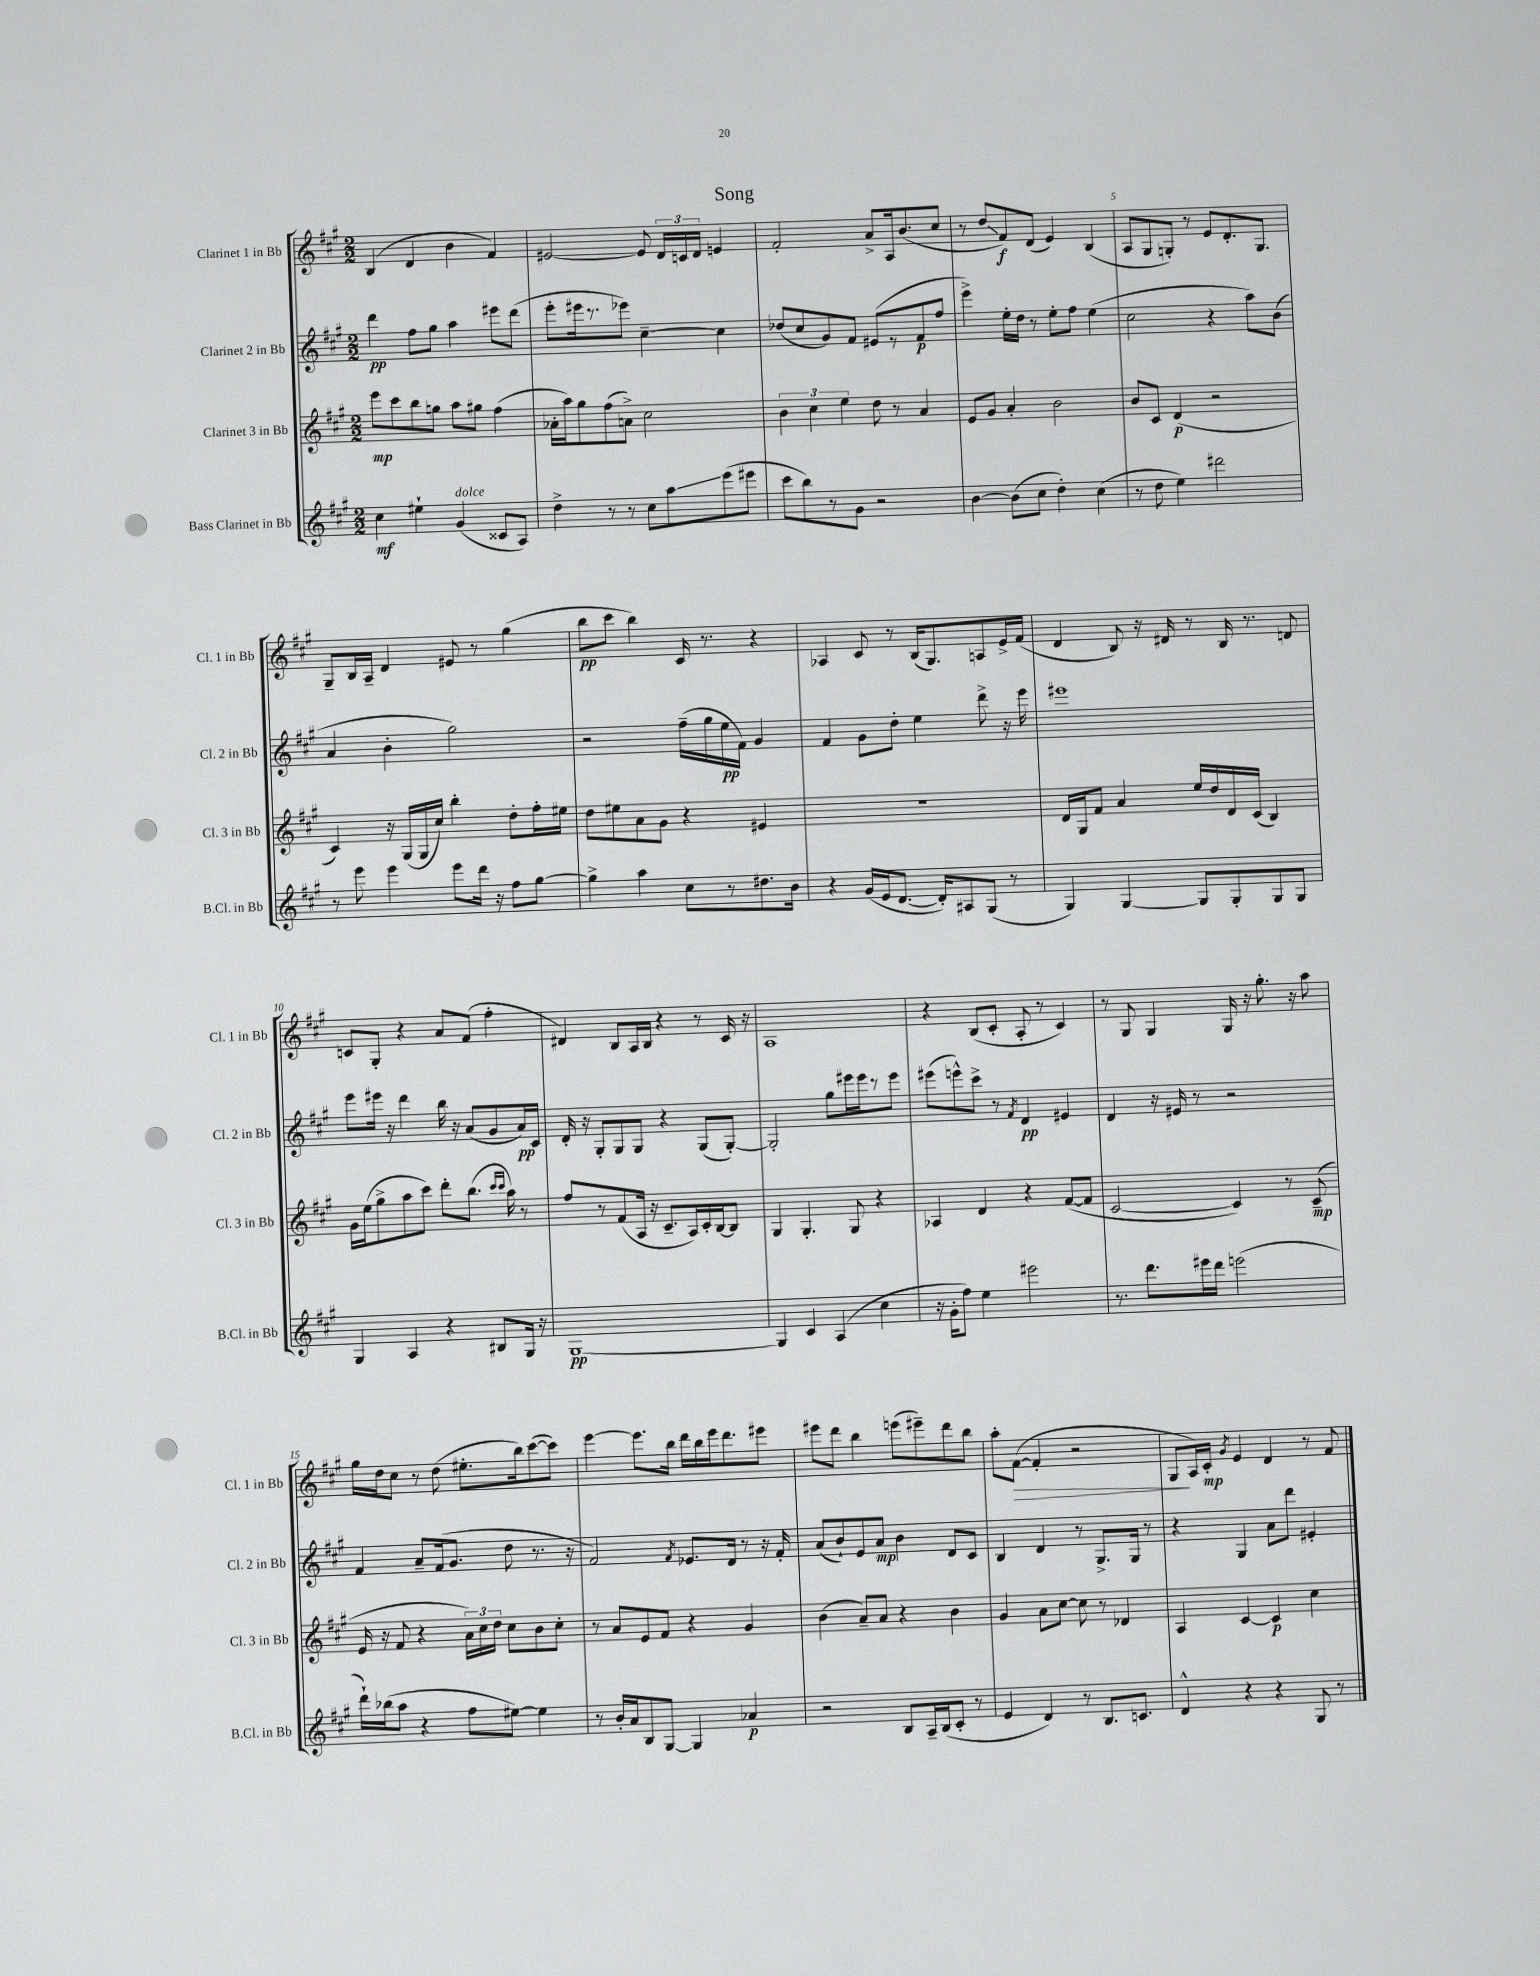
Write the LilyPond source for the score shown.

\header { title = "Song" }
<<
\new StaffGroup <<
\new Staff = "s0" \with { instrumentName = "Clarinet 1 in Bb" shortInstrumentName = "Cl. 1 in Bb" } {
    \clef treble \key a \major \numericTimeSignature \time 2/2
    \autoBeamOff b4( d'4 b'4 fis'4) |
    eis'2~ eis'8 \tuplet 3/2 { d'16[ c'16 d'16] } e'4 |
    fis'2-. a'8[-> a16 b'8.( cis''8] |
    r8 d''8[\glissando fis'8\f) d'8]( e'4) b4( |
    a8[ gis8 g8]-.) r8 e'8[ d'8.-. g8.] |
    gis8[-- b16 a16]-- d'4 eis'8 r8 gis''4( |
    b''8[\pp cis'''8] b''4) cis'16 r8. r4 |
    aes4 cis'8 r8 b16[( gis8.) a8 e'16-> fis'16]( |
    d'4 b8) r16 dis'16 r8 b16 r8. d'8 |
    c'8[ gis8]-. r4 a'8[ fis'8]( fis''4-. |
    dis'4) b8[ a16 b16] r4 r8 cis'16 r16 |
    a1 |
    r4 b8[( cis'8]-. a8-. r8 cis'4) |
    r8 gis8 gis4 gis16 r16 gis''8.-. r16 a''8 |
    gis''16[ d''16 cis''8] r8 d''8( eis''8.[-. b''16) cis'''8~( cis'''8]) |
    e'''4~ e'''8.[ b''16] d'''16[ b''16 e'''16 d'''8. eis'''8] |
    eis'''8[ d'''8] b''4 e'''8[( eis'''8--) d'''8 b''8] |
    a''8[-. fis'8]~\>( fis'4-. r2 |
    gis8[\! a16) cis'16]-.\mp \acciaccatura { gis'8 } e'4 d'4 r8 fis'8 \bar "|." |
}
\new Staff = "s1" \with { instrumentName = "Clarinet 2 in Bb" shortInstrumentName = "Cl. 2 in Bb" } {
    \clef treble \key a \major \numericTimeSignature \time 2/2
    \autoBeamOff d'''4\pp fis''8[ gis''8] a''4 eis'''8[ d'''8]( |
    e'''8[-. eis'''16 r8. ees'''8]) cis''4~-- cis''4 |
    des''8[( cis''8 gis'8) fis'8] eis'8[( r8 fis'8\p fis''8] |
    e'''4->) e''16[-. d''16] r8 e''8[-. fis''8] e''4( |
    cis''2 r4 a''8[) b'8]( |
    a'4 b'4-. gis''2) |
    r2 fis''16[--( gis''16 e''16\pp fis'16]) gis'4 |
    fis'4 gis'8[ d''8]-. e''4 d'''8-> r16 e'''16 |
    eis'''1 |
    e'''8[ eis'''16] r16 d'''4 b''16 r16 a'8[( gis'8 a'16\pp) cis'16] |
    d'16-. r16 gis8[-. gis8 gis8] r4 gis8[( gis8]~-.) |
    gis2-. gis''8[ eis'''16 eis'''16 r8 eis'''8] |
    eis'''8[( e'''8-^) cis'''8]-> r8 \acciaccatura { fis'8 } d'4\pp eis'4 |
    d'4 r16 eis'16 r8 r2 |
    fis'4 a'8[-- fis'16( gis'8.] d''8 r8. r16 |
    fis'2) \acciaccatura { fis'8 } ees'8.[ d'16] r8 r16 fis'16-. |
    a'8[( b'8-!) e'8 a'8]\mp b'4 d'8[ cis'8] |
    b4 d'4 r8 gis8.[-> gis16] r8 |
    r4 gis4 a'8[ d'''8] eis'4-. \bar "|." |
}
\new Staff = "s2" \with { instrumentName = "Clarinet 3 in Bb" shortInstrumentName = "Cl. 3 in Bb" } {
    \clef treble \key a \major \numericTimeSignature \time 2/2
    \autoBeamOff e'''8[\mp cis'''8 b''8 g''8] a''8[ gis''8] fis''4( |
    aes'16[-. a''16) gis''8 fis''8( a'8]->) cis''2 |
    \tuplet 3/2 { b'4 cis''4 e''4 } d''8 r8 a'4 |
    e'8[ gis'8] a'4-. b'2 |
    b'8[ cis'8] d'4\p( r2 |
    cis'4) r16 gis16[( gis16 cis''16]) b''4-. d''8[-. fis''16-. eis''16] |
    d''8[ eis''8 a'8 gis'8] r4 eis'4 |
    r1 |
    d'16[ gis16 fis'8] a'4 e''16[ d''16 d'16 cis'16]( b4) |
    gis'16[ e''16( gis''8-> a''8 cis'''8]) d'''8[-. b''8.]( \grace { cis'''16[ cis'''16] } a''16) r8 |
    fis''8[ r8 fis'8( a16] r16 cis'8.[-- a16) cis'16-. b16~ b8] |
    gis4 gis4.-. gis8 r4 |
    aes4 d'4 r4 fis'8[~( fis'8] |
    cis'2~ cis'4) r8 cis'8--\mp( |
    e'16 r16 fis'8 r4 \tuplet 3/2 { a'16[) cis''16 d''16] } cis''8[ b'8 cis''8]-. |
    r8 a'8[ e'8 fis'8] r4 gis'4 |
    b'4( a'8[--) a'8] r4 b'4 |
    gis'4 a'8[ cis''8]~ cis''8 r8 des'4 |
    a4 cis'4~ cis'4\p cis''4 \bar "|." |
}
\new Staff = "s3" \with { instrumentName = "Bass Clarinet in Bb" shortInstrumentName = "B.Cl. in Bb" } {
    \clef treble \key a \major \numericTimeSignature \time 2/2
    \autoBeamOff cis''4\mf eis''4-! gis'4^\markup { \italic "dolce" }( cisis'8[ a8]) |
    d''4-> r8 r8 cis''8[ a''8\glissando e'''8( eis'''8] |
    cis'''8[ b''8) r8 gis'8] r2 |
    b'4~ b'8[( cis''8] d''4-.) cis''4( |
    r8 d''8 e''4) dis'''2 |
    r8 e'''8 e'''4 e'''8[ d'''16] r16 fis''8[ gis''8]~ |
    gis''4-> a''4 cis''8[ r8 dis''8. b'16] |
    r4 gis'16[( e'16 d'8.]~ d'16[-.) ais8 gis8]( r8 |
    gis4) gis4~ gis8[ gis8-. gis8 gis8] |
    gis4 a4 r4 bis8[ gis16] r16 |
    gis1~\pp |
    gis4 cis'4 a4( cis''4 |
    r16 gis'16[-. fis''8]) e''4 eis'''2 |
    r8. d'''8.[ eis'''16 d'''16] e'''2( |
    d'''16[-!) bes''16( a''8] r4 fis''8[ eis''8]~) eis''4 |
    r8 b'16[-. a'16 b8 gis8]~ gis4 aes'4\p |
    r2 b8[ a16-- b16( cis'8]-. r8 |
    e'4 d'4) r8 b8.[ c'8.] |
    d'4-^ r4 r4 gis8 r8 \bar "|." |
}
>>
>>
\layout { \context { \Score \override BarNumber.break-visibility = ##(#f #t #t) barNumberVisibility = #(every-nth-bar-number-visible 5) } }
